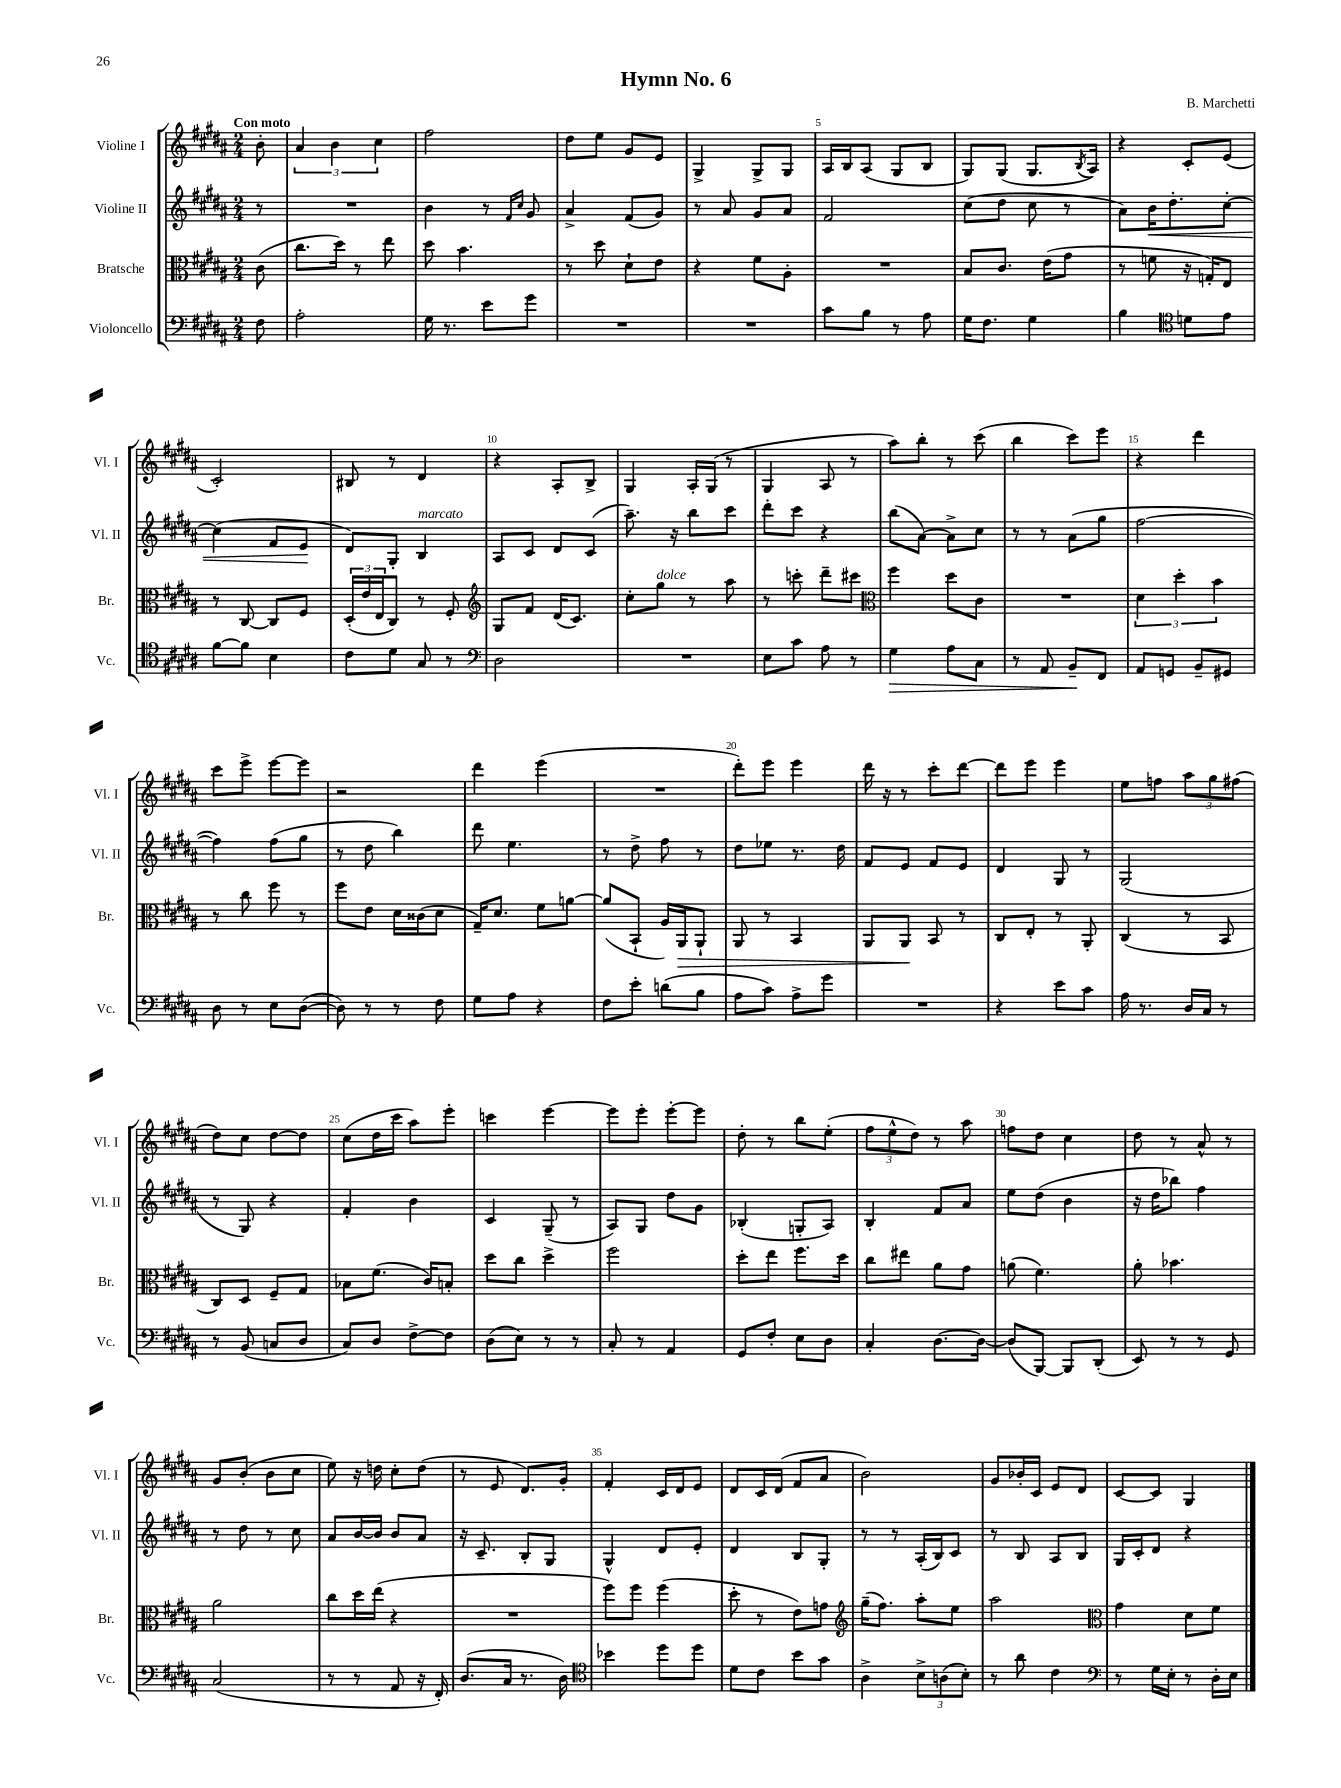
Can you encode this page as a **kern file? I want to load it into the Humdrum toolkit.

**kern	**kern	**kern	**kern
*staff4	*staff3	*staff2	*staff1
*clefF4	*clefC3	*clefG2	*clefG2
*k[f#c#g#d#a#]	*k[f#c#g#d#a#]	*k[f#c#g#d#a#]	*k[f#c#g#d#a#]
*M2/4	*M2/4	*M2/4	*M2/4
8F#	(8c#	8r	8b'
=	=	=	=
2A#'	8.cc#	2r	6a#
.	.	.	6b
.	16dd#)	.	.
.	8r	.	.
.	.	.	6cc#
.	8ee	.	.
=	=	=	=
16G#	8dd#	4b	2ff#
8.r	.	.	.
.	4.b	.	.
8e	.	8r	.
.	.	16qqf#	.
.	.	16qqcc#	.
8g#	.	8g#	.
=	=	=	=
2r	8r	4a#^	8dd#
.	8dd#	.	8ee
.	8d#`	(8f#	8g#
.	8e	8g#)	8e
=	=	=	=
2r	4r	8r	4G#^
.	.	8a#	.
.	8f#	8g#	8G#^
.	8A#'	8a#	8G#
=	=	=	=
8c#	2r	2f#	16A#
.	.	.	16B
8B	.	.	(8A#
8r	.	.	8G#
8A#	.	.	8B
=	=	=	=
16G#	8B	(8cc#	8G#)
8.F#	.	.	.
.	8.c#	8dd#	(8G#
4G#	.	8cc#	8.G#
.	(16e	.	.
.	8g#	8r	.
.	.	.	8qB
.	.	.	16A#)
=	=	=	=
4B	8r	8a#)	4r
.	8f	16b	.
.	.	8.dd#'	.
*clefC4	*	*	*
8d	16r	.	8c#'
.	16G')	.	.
8e	8E	[8cc#'	(8e
=	=	=	=
[8f#	8r	(4cc#]	2c#')
8f#]	[8C#	.	.
4B	8C#]	8f#	.
.	8F#	8e	.
=	=	=	=
8c#	(24D#'	8d#)	8B#
.	24e	.	.
.	24E	.	.
8d#	8C#)	8G#'	8r
8G#	8r	4B	4d#
8r	8F#'	.	.
=	=	=	=
*clefF4	*clefG2	*	*
2D#	8G#	8A#	4r
.	8f#	8c#	.
.	(16d#	8d#	8A#'
.	8.c#)	.	.
.	.	(8c#	8B^
=	=	=	=
2r	8cc#'	8.aa#~)	4G#
.	8gg#	.	.
.	.	16r	.
.	8r	8bb	16A#'
.	.	.	(16G#
.	8aa#	8ccc#	8r
=	=	=	=
8E	8r	8ddd#'	4G#
8c#	8ccc'	8ccc#	.
8A#	8ddd#~	4r	8A#
8r	8ccc#	.	8r
=	=	=	=
*	*clefC3	*	*
4G#	4ff#	(8bb	8aa#)
.	.	[8a#)	8bb'
8A#	8dd#	8a#^]	8r
8C#	8c#	8cc#	(8ccc#
=	=	=	=
8r	2r	8r	4bb
8AA#	.	8r	.
8BB~	.	(8a#	8ccc#)
8FF#	.	8gg#	8eee
=	=	=	=
8AA#	6d#	[2ff#	4r
8GG	.	.	.
.	6dd#'	.	.
8BB~	.	.	4ddd#
.	6b	.	.
8GG#	.	.	.
=	=	=	=
8D#	8r	4ff#])	8ccc#
8r	8cc#	.	8eee^
8E	8ff#	(8ff#	[8eee
([8D#	8r	8gg#	8eee]
=	=	=	=
8D#])	8ff#	8r	2r
8r	8e	8dd#	.
8r	16d#	4bb)	.
.	(16c##	.	.
8F#	8d#	.	.
=	=	=	=
8G#	16G#~)	8ddd#	4ddd#
.	8.d#	.	.
8A#	.	4.ee	.
4r	8f#	.	(4eee
.	[8a	.	.
=	=	=	=
8F#	(8a]	8r	2r
8e'	8BB`	8dd#^	.
(8d	16A#)	8ff#	.
.	16AA#	.	.
8B	8AA#`	8r	.
=	=	=	=
8A#	8AA#	8dd#	8ddd#')
8c#)	8r	8ee-	8eee
8A#^	4BB	8.r	4eee
8g#	.	.	.
.	.	16dd#	.
=	=	=	=
2r	8AA#	8f#	16ddd#
.	.	.	16r
.	8AA#	8e	8r
.	8BB	8f#	8ccc#'
.	8r	8e	[8ddd#
=	=	=	=
4r	8C#	4d#	8ddd#]
.	8E'	.	8eee
8e	8r	8G#	4eee
8c#	8AA#'	8r	.
=	=	=	=
16A#	(4C#	(2G#	8ee
8.r	.	.	.
.	.	.	8ff
16D#	8r	.	12aa#
16C#	.	.	.
.	.	.	12gg#
8r	8BB	.	.
.	.	.	(12ff#
=	=	=	=
8r	8C#)	8r	8dd#)
(8BB	8D#	8G#)	8cc#
8C	8F#~	4r	[8dd#
8D#	8G#	.	8dd#]
=	=	=	=
8C#)	8B-	4f#'	(8cc#
8D#	(8.f#	.	16dd#
.	.	.	16ccc#
[8F#^	.	4b	8aa#)
.	16c#)	.	.
8F#]	8B'	.	8eee'
=	=	=	=
(8D#	8dd#	4c#	4ccc
8E)	8cc#	.	.
8r	4dd#^	(8G#~	[4eee
8r	.	8r	.
=	=	=	=
8C#'	2ff#	8A#)	8eee]
8r	.	8G#	8eee'
4AA#	.	8dd#	[8eee'
.	.	8g#	8eee]
=	=	=	=
8GG#	8dd#'	(4B-'	8dd#'
8F#'	8ee	.	8r
8E	8.ff#	8G'	8bb
8D#	.	8A#)	(8ee'
.	16dd#	.	.
=	=	=	=
4C#'	8cc#	4B'	12ff#
.	.	.	12ee^^
.	8ee#	.	.
.	.	.	12dd#)
[8.D#	8a#	8f#	8r
.	8g#	8a#	8aa#
16D#_	.	.	.
=	=	=	=
(8D#]	(8a	8ee	8ff
[8BBB)	4.f#)	(8dd#	8dd#
8BBB]	.	4b	4cc#
(8DD#'	.	.	.
=	=	=	=
8EE)	8a#'	16r	8dd#
.	.	16dd#	.
8r	4.b-	8bb-)	8r
8r	.	4ff#	8a#^^
8GG#	.	.	8r
=	=	=	=
(2C#	2a#	8r	8g#
.	.	8dd#	(8b'
.	.	8r	8b
.	.	8cc#	8cc#
=	=	=	=
8r	8cc#	8a#	8ee)
8r	16dd#	[16b	16r
.	(16ee	16b]	16dd
8AA#	4r	8b	8cc#'
16r	.	8a#	(8dd
16FF#')	.	.	.
=	=	=	=
(8.D#	2r	16r	8r
.	.	8.c#~	.
.	.	.	8e
16C#	.	.	.
8.r	.	8B'	8.d#)
.	.	8G#	.
16D#)	.	.	16g#'
=	=	=	=
*clefC4	*	*	*
4b-	8ff#)	4G#^^	4f#'
.	8ff#	.	.
8dd#	(4ff#	8d#	16c#
.	.	.	16d#
8dd#	.	8e'	8e
=	=	=	=
8d#	8dd#'	4d#	8d#
8c#	8r	.	16c#
.	.	.	(16d#
8b	8e)	8B	8f#
8g#	8g	8G#'	8a#
=	=	=	=
*	*clefG2	*	*
4A#^	(16gg#~	8r	2b)
.	8.ff#)	.	.
.	.	8r	.
12B^	8aa#'	(16A#'	.
.	.	16B)	.
(12A	.	.	.
.	8ee	8c#	.
12B')	.	.	.
=	=	=	=
8r	2aa#	8r	8g#
8a#	.	8B	16b-'
.	.	.	16c#
4c#	.	8A#	8e
.	.	8B	8d#
=	=	=	=
*clefF4	*clefC3	*	*
8r	4g#	16G#	[8c#
.	.	16c#'	.
16G#	.	8d#	8c#]
16E'	.	.	.
8r	8d#	4r	4G#
16D#'	8f#	.	.
16E	.	.	.
==	==	==	==
*-	*-	*-	*-
